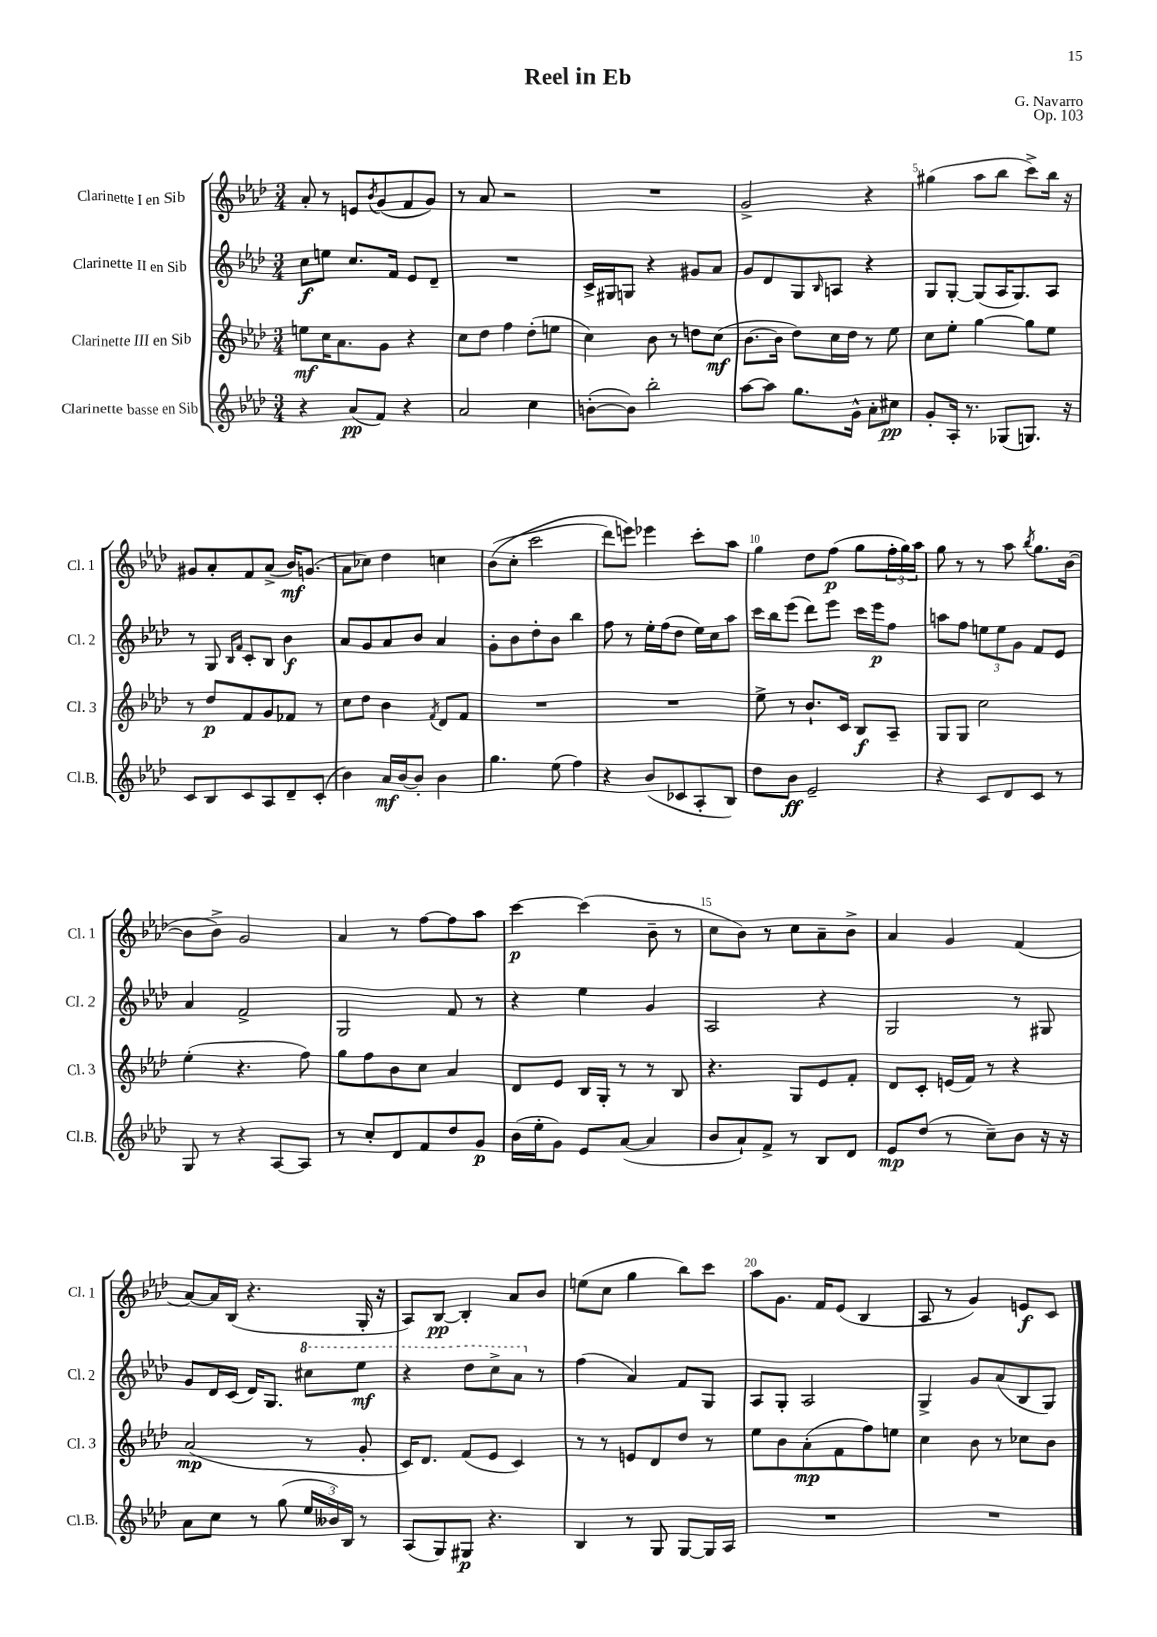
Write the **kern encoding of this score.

**kern	**kern	**kern	**kern
*staff4	*staff3	*staff2	*staff1
*clefG2	*clefG2	*clefG2	*clefG2
*k[b-e-a-d-]	*k[b-e-a-d-]	*k[b-e-a-d-]	*k[b-e-a-d-]
*M3/4	*M3/4	*M3/4	*M3/4
4r	8ee	8cc	8a-'
.	16cc	8ee	8r
.	8.a-	.	.
(8a-	.	8.cc	8e
.	.	.	8qb-
8f)	8g	.	(8g
.	.	16f	.
4r	4r	8e-	8f
.	.	8d-~	8g)
=	=	=	=
2a-	8cc	2.r	8r
.	8dd-	.	8a-
.	4ff	.	2r
4cc	(8dd-'	.	.
.	8ee	.	.
=	=	=	=
([8b'	4cc)	16c^	2.r
.	.	16G#	.
8b])	.	8G	.
2bb-'	8b-	4r	.
.	8r	.	.
.	8dd	8g#	.
.	(8cc	8a-	.
=	=	=	=
[8aa-	[8.b-	8g	2g^
8aa-]	.	8d-	.
.	16b-]	.	.
8.gg	8dd-)	8G	.
.	.	16qqB-	.
.	16cc	8A	.
16g^^	16dd-	.	.
8a-'	8r	4r	4r
8cc#	8ee-	.	.
=	=	=	=
8g'	8cc	8G	(4gg#
16A-'	8ee-'	[8G'	.
8.r	.	.	.
.	[4gg	(8G]	8aa-
(8G-	.	16A-	8bb-
.	.	8.G)	.
8.G)	8gg]	.	8ccc^)
.	8ee-	8A-	16bb-
16r	.	.	16r
=	=	=	=
8c	8r	8r	8g#
8B-	8dd-	8G	8a-'
.	.	16qqB-	.
.	.	16qqf	.
8c	8f	8c'	8f
8A-	8g	8B-	(8a-^
8d-~	8f-	4b-	16b-)
.	.	.	(8.g
(8c'	8r	.	.
=	=	=	=
4b-)	8cc	8a-	8a-
.	8dd-	8g	8cc-)
16a-	4b-	8a-	4dd-
[16b-	.	.	.
8b-']	.	8b-	.
.	8qf	.	.
4b-	8d-	4a-	4cc
.	8f	.	.
=	=	=	=
4.gg	2.r	8g'	&((8b-
.	.	8b-	8cc'
.	.	8dd-'	2ccc
(8ee-	.	8b-	.
4ff)	.	4bb-	.
=	=	=	=
4r	2.r	8ff	8ddd-)
.	.	8r	8eee&)
(8b-	.	16ee-'	4eee-
.	.	(16ff	.
8c-	.	8dd-	.
8A-'	.	16ee-)	8ccc'
.	.	16cc	.
8B-)	.	8aa-	8aa-
=	=	=	=
8dd-	8ee-^	16ccc	4gg
.	.	16bb-	.
8b-	8r	(8eee-	.
2e-~	8.b-`	8ddd-)	8dd-
.	.	8eee-	(8ff
.	16c	.	.
.	8B-	16ccc	8gg
.	.	16eee-	.
.	8A-~	8ff	24ff'
.	.	.	24gg)
.	.	.	24aa-
=	=	=	=
4r	8G	8aa	8gg
.	8G	8ff	8r
8c	2cc	12ee	8r
.	.	12ee	.
8d-	.	.	8aa-
.	.	12g	.
.	.	.	8qbb-
8c	.	8f	8.gg
8r	.	8e-	.
.	.	.	([16b-
=	=	=	=
8G	(4ee-'	4a-	8b-]
8r	.	.	8b-^)
4r	4.r	2f^	2g
[8A-	.	.	.
8A-]	8ff)	.	.
=	=	=	=
8r	8gg	2G	4a-
8cc'	8ff	.	.
8d-	8b-	.	8r
8f	8cc	.	[8ff
8dd-	4a-	8f	8ff]
8g	.	8r	8aa-
=	=	=	=
(16b-	8d-	4r	[4ccc
16ee-'	.	.	.
8g)	8e-	.	.
8e-	16B-	4ee-	(4ccc]
.	16G'	.	.
([8a-	8r	.	.
4a-]	8r	4g	8b-~
.	8B-	.	8r
=	=	=	=
8b-	4.r	2A-	8cc
8a-`)	.	.	8b-)
8f^	.	.	8r
8r	8G	.	8cc
8B-	8e-	4r	8a-~
8d-	8f'	.	8b-^
=	=	=	=
8e-	8d-	2G	4a-
(8dd-	8c'	.	.
8r	(16e	.	4g
.	16f)	.	.
8cc~)	8r	.	.
8b-	4r	8r	(4f
16r	.	8G#	.
16r	.	.	.
=	=	=	=
8a-	(2a-	8g	[8a-)
8cc	.	16d-	16a-]
.	.	(16c	(16B-
8r	.	16d-)	4.r
.	.	8.G	.
(8gg	.	.	.
24ee-	8r	8ccc#	.
24b--)	.	.	.
24B-	.	.	.
8r	8g'	8eee-	16G'
.	.	.	16r
=	=	=	=
(8A-	16c)	4r	8A-)
.	8.d-	.	.
8G)	.	.	[8B-
8G#	(8f	8ddd-	4B-']
4.r	8e-	8ccc^	.
.	4c)	8aa-	8a-
.	.	8r	8b-
=	=	=	=
4B-	8r	(4ff	(8ee
.	8r	.	8cc
8r	8e	4a-)	4gg
8G	8d-	.	.
[8G	8dd-	8f	8bb-)
16G]	8r	8G	8ccc
16A-	.	.	.
=	=	=	=
2.r	8ee-	8A-	8aa-
.	8b-	8G'	8.g
.	(8a-'	2A-	.
.	.	.	16f
.	8f	.	(8e-
.	8ff)	.	4B-
.	8ee	.	.
=	=	=	=
2.r	4cc	4G^	8A-
.	.	.	8r
.	8b-	8g	4g)
.	8r	(8a-	.
.	8cc-	8B-	8e
.	8b-	8G)	8c
==	==	==	==
*-	*-	*-	*-
